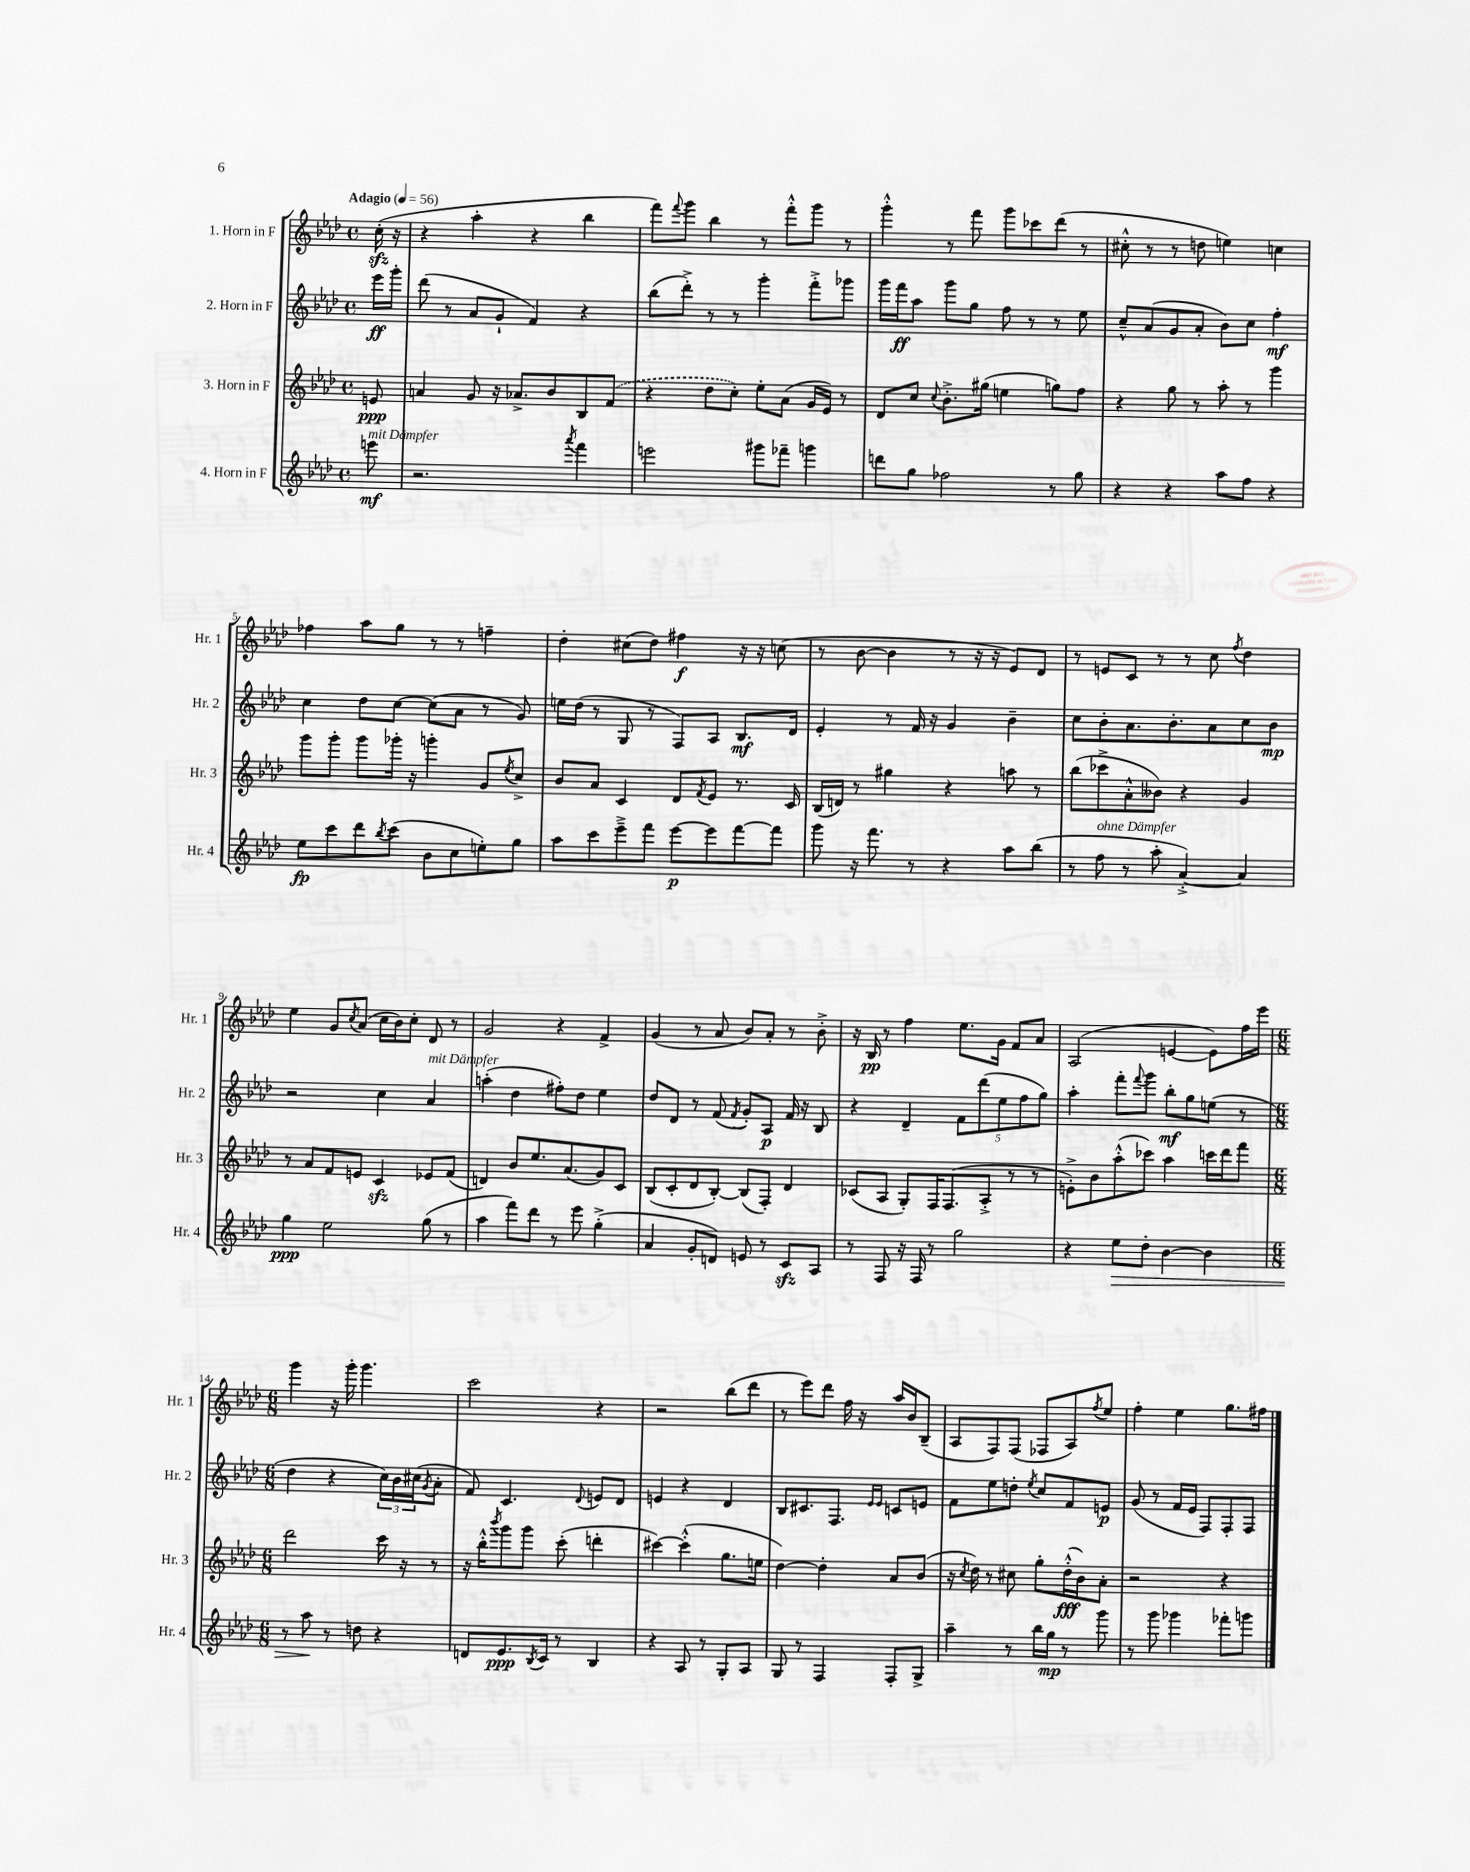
<<
\new StaffGroup <<
\new Staff = "s0" \with { instrumentName = "1. Horn in F" shortInstrumentName = "Hr. 1" } {
    \clef treble \key aes \major \defaultTimeSignature \time 4/4 \partial 8 \tempo "Adagio" 4 = 56
    c''16-.\sfz( r16 |
    r4 aes''4-. r4 bes''4 |
    f'''8) \appoggiatura { f'''8 } g'''8 bes''4 r8 f'''8-.-^ g'''8 r8 |
    g'''4-.-^ r8 f'''8 g'''8 ces'''8 des'''8( r8 |
    cis''8-.-^ r8 r8 d''8 e''4) c''4 |
    fes''4 aes''8 g''8 r8 r8 f''4-- |
    des''4-. cis''8( des''8) fis''4\f r16 r16 c''8( |
    r8 bes'8~ bes'4 r8 r16 r16 ees'8) des'8 |
    r8 e'8 c'8 r8 r8 c''8 \acciaccatura { f''8 } des''4 |
    ees''4 g'8 \acciaccatura { c''8 } aes'8( c''16 bes'16) c''8-. des'8 r8 |
    g'2 r4 f'4-> |
    g'4( r8 aes'8 bes'8) aes'8-. r8 bes'8-.-> |
    r16 bes16\pp r8 f''4 ees''8. g'16 f'8 aes'8 |
    aes2( e'4~ e'8) f''16 ees'''16 |
    \numericTimeSignature \time 6/8 g'''4 r16 g'''16-. g'''4. |
    c'''2 r4 |
    r2 bes''8( des'''8 |
    r8 ees'''8) des'''8 f''16 r16 aes''16 bes'16 bes8--( |
    aes8 f8) f8( fes8 aes8) \acciaccatura { f''8 } ees''8 |
    f''4-. ees''4 g''8. fis''16 \bar "|." |
}
\new Staff = "s1" \with { instrumentName = "2. Horn in F" shortInstrumentName = "Hr. 2" } {
    \clef treble \key aes \major \defaultTimeSignature \time 4/4 \partial 8
    ees'''16\ff g'''16-. |
    des'''8( r8 aes'8 g'8-! f'4) r4 |
    bes''8( des'''8-.->) r8 r8 g'''4-. f'''8-.-> ges'''8 |
    g'''16 f'''16\ff aes''8 g'''8 g''8 f''8 r8 r8 ees''8 |
    c''8---^ aes'8( g'8 aes'8-. bes'8) c''8 f''4-.\mf |
    c''4 des''8 c''8~ c''8( aes'8 r8 g'8) |
    e''16 des''16( r8 g8 r8 f8) aes8 bes8.\mf des'16 |
    ees'4-. r8 f'16 r16 g'4 bes'4-- |
    c''8 bes'8-. aes'8. bes'8.-. aes'8 c''8 bes'8\mp |
    r2 c''4 aes'4^\markup { \italic "mit Dämpfer" } |
    a''4-.( des''4 fis''8-.) des''8 ees''4 |
    des''8 des'8 r8 f'8( \acciaccatura { f'8 } g'8-.) aes8\p f'16 r16 bes8 |
    r4 des'4-- \tuplet 5/4 { f'8 des'''8( ees''8 f''8 g''8) } |
    aes''4-. f'''8-. \appoggiatura { f'''8 } g'''8 bes''8-.\mf g''8 e''8( r8 |
    \numericTimeSignature \time 6/8 des''4 r4 \tuplet 3/2 { c''16) bes'16 cis''16( } \acciaccatura { g'8 } aes'8-. |
    f'8) c'4. \appoggiatura { des'8 } e'8 des'8 |
    e'4 r4 des'4 |
    bes8 cis'8. f8. \grace { ees'16 ees'16 } c'8 e'8 |
    f'8 ees''8 d''8-. \acciaccatura { ees''8 } c''8 f'8 e'8\p |
    g'8( r8 f'16 ees'16 f8) f8-. f8 \bar "|." |
}
\new Staff = "s2" \with { instrumentName = "3. Horn in F" shortInstrumentName = "Hr. 3" } {
    \clef treble \key aes \major \defaultTimeSignature \time 4/4 \partial 8
    e'8\ppp |
    a'4 g'8 r16 aes'8.-> bes'8 bes8 \once \slurDashed f'8( |
    r4 des''8 c''8-.) ees''8-. aes'8( g'16 ees'16) r8 |
    des'8 c''8 \appoggiatura { c''8 } bes'8.-.-> gis''16( e''4 g''8) f''8 |
    r4 g''8 r8 aes''8-. r8 g'''4 |
    g'''8 g'''8-. g'''8 ges'''16-. r16 g'''4-. g'8 \acciaccatura { ees''8 } c''8-> |
    bes'8 aes'8 c'4 des'8 \acciaccatura { f'8 } ees'8 r8. c'16 |
    bes16( d'16) r8 gis''4 r4 a''8 r8 |
    bes''8( ces'''8-> aes'8-.-^ beses'8) r4 g'4 |
    r8 aes'8 f'8 e'8 c'4\sfz ees'8 f'8( |
    d'4) bes'8 ees''8. aes'8.( g'8) c'8 |
    bes8( c'8-. des'8 bes8~-.) bes8( f8-.) des'4 |
    ces'8( aes8 g8-.) f16 f8.( aes8-.-> r8 r8 |
    e'8-.->) bes'8 aes''8-.-^( ces'''8) aes''4 c'''16 des'''16 f'''8 |
    \numericTimeSignature \time 6/8 des'''2 c'''16 r16 r8 |
    r16 bes''16-.-^ \acciaccatura { bes'''8 } g'''8 g'''8 c'''8-.( d'''4-. |
    cis'''4~) cis'''4-.-^( g''8. e''16 |
    des''4~) des''4-. aes'8 bes'8( |
    r16 \acciaccatura { c''8 } des''16) r8 cis''8 g''8-. des''16-.-^\fff( bes'16) aes'8-. |
    r2 r4 \bar "|." |
}
\new Staff = "s3" \with { instrumentName = "4. Horn in F" shortInstrumentName = "Hr. 4" } {
    \clef treble \key aes \major \defaultTimeSignature \time 4/4 \partial 8
    e'''8\mf^\markup { \italic "mit Dämpfer" } |
    r2. \acciaccatura { aes'''8 } f'''4 |
    e'''2 gis'''8 fes'''8-- g'''4 |
    d'''8 g''8 fes''2 r8 g''8 |
    r4 r4 aes''8 f''8 r4 |
    ees''8\fp c'''8 des'''8 \acciaccatura { bes''8 } c'''8( bes'8 c''8 e''8-.) g''8 |
    aes''8 c'''8 ees'''8---> f'''8 ees'''8~\p ees'''8 f'''8~ f'''8 |
    g'''8 r16 f'''8. r8 r4 aes''8 bes''8( |
    r8 f''8^\markup { \italic "ohne Dämpfer" } r8 aes''8-. aes'4~-.->) aes'4 |
    g''4\ppp ees''2 g''8( r8 |
    aes''4 f'''8) des'''8 r8 ees'''8 g''4-.->( |
    aes'4 g'8-. d'8) e'8 r8 c'8\sfz aes8 |
    r8 f8 r16 f16 r8 g''2 |
    r4 ees''8\> des''8-. bes'4~ bes'4 |
    \numericTimeSignature \time 6/8 r8 aes''8\! r8 d''8 r4 |
    d'8 ees'8.\ppp \acciaccatura { bes8 } c'16 r8 bes4 |
    r4 aes8 r8 g8-. aes8 |
    g8 r8 f4 f8-. g8-> |
    aes''4-- r8 bes''16 g''16\mp r8 g'''8 |
    r8 g'''8 ges'''4 fes'''8-. g'''8 \bar "|." |
}
>>
>>
